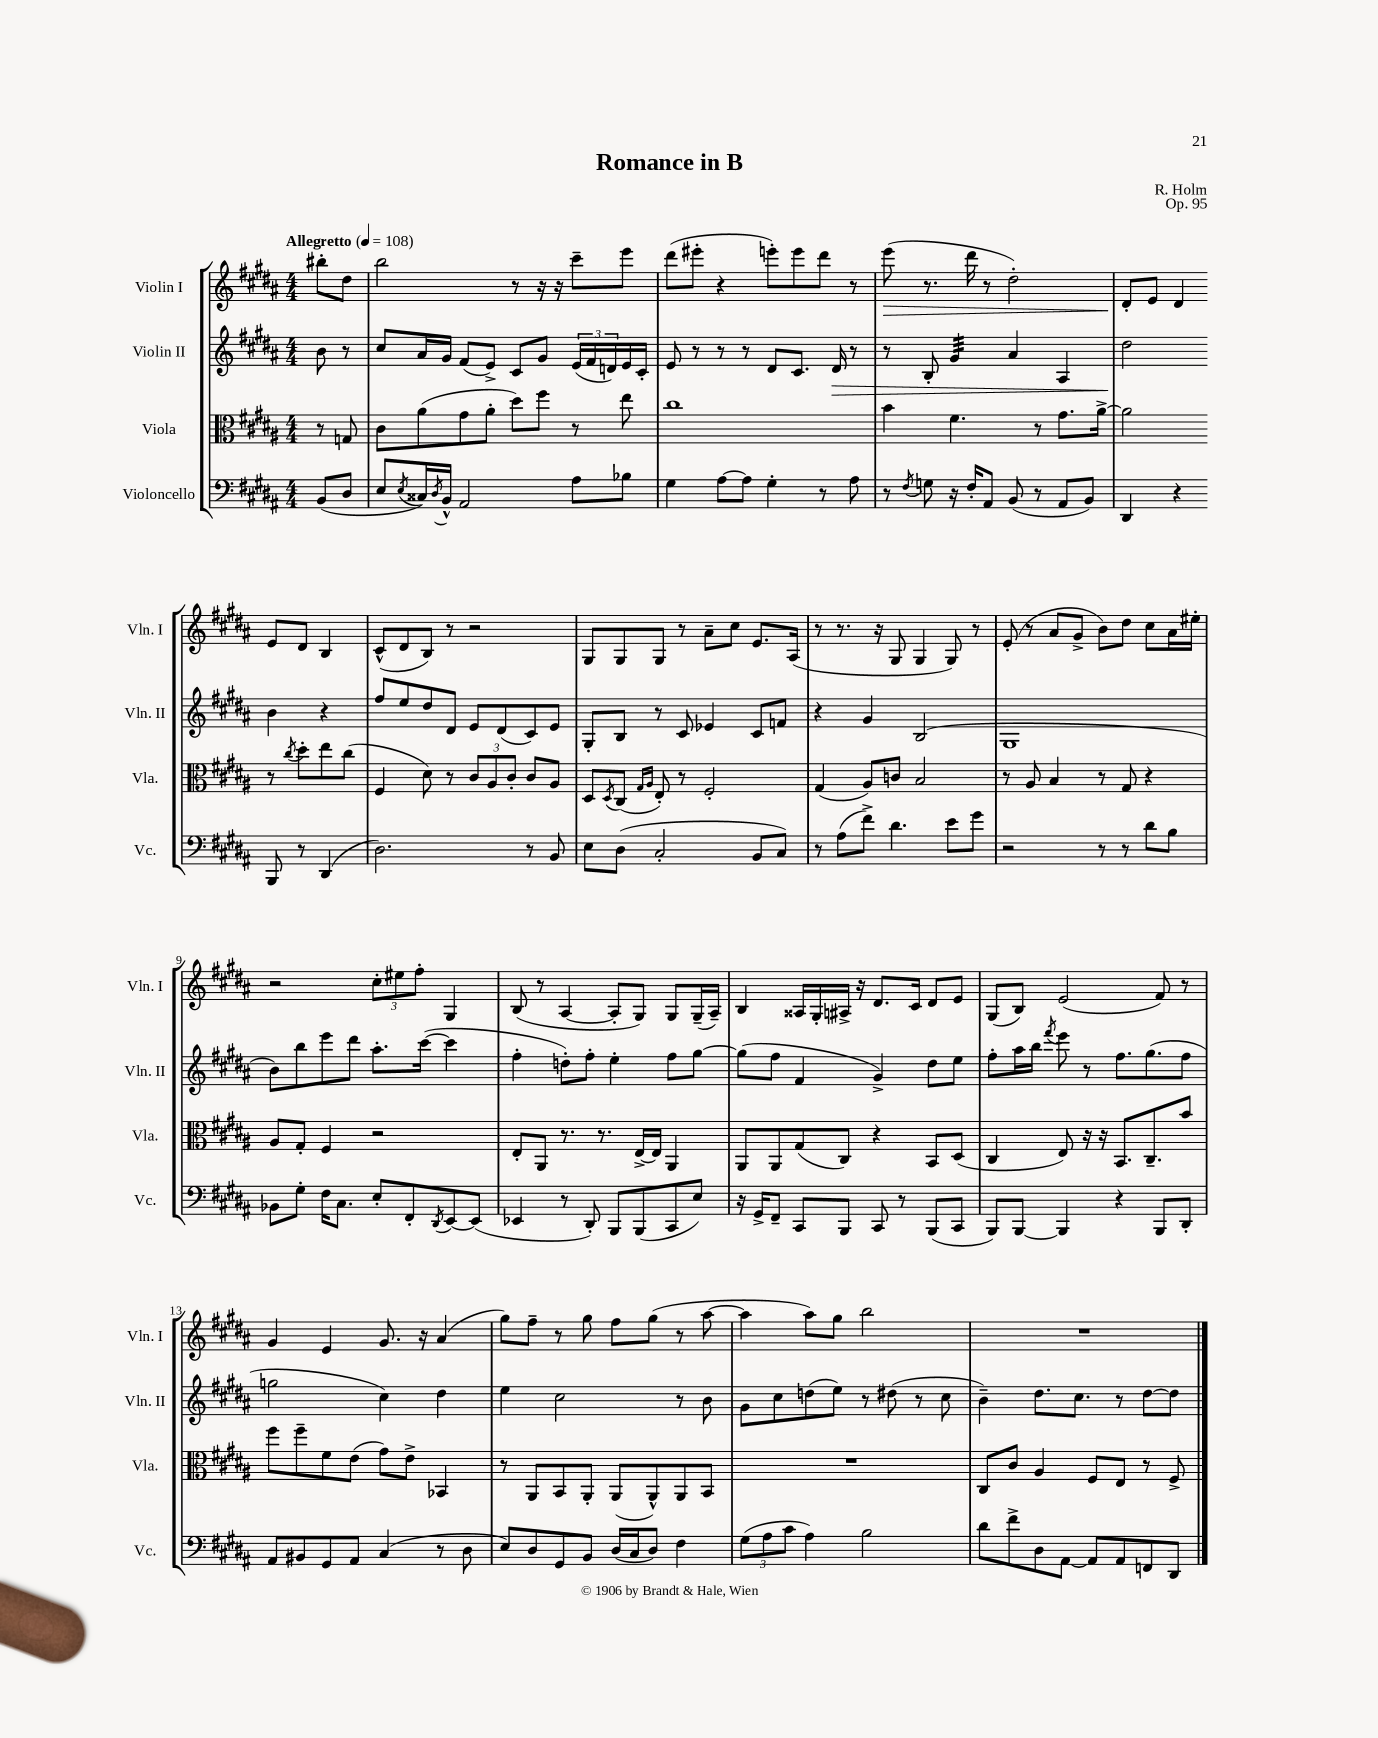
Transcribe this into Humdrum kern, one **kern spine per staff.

**kern	**kern	**kern	**dynam	**kern	**dynam
*part4	*part3	*part2	*part2	*part1	*part1
*staff4	*staff3	*staff2	*staff2	*staff1	*staff1
*I"Violoncello	*I"Viola	*I"Violin II	*	*I"Violin I	*
*I'Vc.	*I'Vla.	*I'Vln. II	*	*I'Vln. I	*
*clefF4	*clefC3	*clefG2	*	*clefG2	*
*k[f#c#g#d#a#]	*k[f#c#g#d#a#]	*k[f#c#g#d#a#]	*	*k[f#c#g#d#a#]	*
*M4/4	*M4/4	*M4/4	*	*M4/4	*
*MM108	*MM108	*MM108	*	*MM108	*
=	=	=	=	=	=
!	!	!	!	!LO:TX:a:B:t=Allegretto	!
(8BB/L	8r	8b\	.	8bb#X'\L	.
8D#/J	8Gn/	8r	.	8dd#\J	.
=1	=1	=1	=1	=1	=1
8E/L	8c#\L	8cc#/L	.	2bb\	.
8qE/	.	.	.	.	.
16C##X/L)	(8a#\	16a#/L	.	.	.
8qD#/	.	.	.	.	.
16BB^^/JJ	.	16g#/JJ	.	.	.
2AA#/	8g#\	(8f#/L	.	.	.
.	8a#'\J	8e^/J)	.	.	.
.	8dd#\L)	8c#/L	.	8r	.
.	8ff#\J	8g#/J	.	16r	.
.	.	.	.	16r	.
8A#\L	8r	(24e/LL	.	8ccc#~\L	.
.	.	24f#/	.	.	.
.	.	24dn/)	.	.	.
8B-X\J	8ee\	16e/	.	8eee\J	.
.	.	16c#'/JJ	.	.	.
=2	=2	=2	=2	=2	=2
4G#\	1cc#	8e/	.	(8ddd#\L	.
.	.	8r	.	8eee#X'\J	.
[8A#\L	.	8r	.	4r	.
8A#\J]	.	8r	.	.	.
4G#'\	.	8d#/L	.	8eeen'\L)	.
.	.	8.c#/J	.	8eee\	.
8r	.	.	.	8ddd#\J	.
!	!	!	!LO:HP:b	!	!
.	.	16d#/	>	.	.
8A#\	.	8r	.	8r	.
=3	=3	=3	=3	=3	=3
!	!	!	!	!	!LO:HP:b
8r	4b\	8r	.	(8eee\	>
8qF#/	.	.	.	.	.
8Gn\	.	8B'/	.	8.r	.
*	*	*tremolo	*	*	*
16r	4.f#\	32g#/LLL	.	.	.
.	.	32g#/	.	.	.
16F#'/KL	.	32g#/	.	16ddd#\	.
.	.	32g#/	.	.	.
8AA#/J	.	32g#/	.	8r	.
.	.	32g#/	.	.	.
.	.	32g#/	.	.	.
.	.	32g#/JJJ	.	.	.
*	*	*Xtremolo	*	*	*
(8BB/	.	4a#/	.	2dd#'\)	.
8r	8r	.	.	.	.
8AA#/L	8.g#\L	4A#/	.	.	.
8BB/J)	.	.	.	.	.
.	[16a#^\Jk	.	.	.	.
=4	=4	=4	=4	=4	=4
4DD#/	2a#\]	2dd#\	.	8d#'/L	.
.	.	.	.	8e/J	]
4r	.	.	.	4d#/	.
8BBB/	8r	4b\	]	8e/L	.
.	8qcc#/	.	.	.	.
8r	8dd#'\L	.	.	8d#/J	.
(4DD#/	8ee\	4r	.	4B/	.
.	(8cc#\J	.	.	.	.
!!LO:LB:g=z
=5	=5	=5	=5	=5	=5
2.D#\)	4F#/	8ff#/L	.	(8c#^^/L	.
.	.	8ee/	.	8d#/	.
.	8d#\)	8dd#/	.	8B/J)	.
.	8r	8d#/J	.	8r	.
.	12c#/L	8e/L	.	2r	.
.	12A#/	.	.	.	.
.	.	(8d#/	.	.	.
.	12c#'/J	.	.	.	.
8r	8c#/L	8c#/)	.	.	.
8BB/	8A#/J	8e/J	.	.	.
=6	=6	=6	=6	=6	=6
8E\L	8D#/L	8G#'/L	.	8G#/L	.
.	8qD#/	.	.	.	.
(8D#\J	(8C#/J	8B/J	.	8G#/	.
.	16qqG#/LL	.	.	.	.
.	16qqA#/JJ	.	.	.	.
2C#'/	8E'/)	8r	.	8G#/J	.
.	8r	8c#/	.	8r	.
.	2F#'/	4e-X/	.	8a#~\L	.
.	.	.	.	8cc#\J	.
8BB/L	.	8c#/L	.	8.e/L	.
8C#/J)	.	8fn/J	.	.	.
.	.	.	.	(16A#/Jk	.
=7	=7	=7	=7	=7	=7
8r	(4G#/	4r	.	8r	.
(8A#\L	.	.	.	8.r	.
8f#^\J)	8A#/L)	4g#/	.	.	.
.	.	.	.	16r	.
4.d#\	8cn/J	.	.	8G#/	.
.	2B/	(2B/	.	4G#/	.
8e\L	.	.	.	8G#/)	.
8g#\J	.	.	.	8r	.
=8	=8	=8	=8	=8	=8
2r	8r	1G#	.	(8e'/	.
.	8A#/	.	.	8r	.
.	4B/	.	.	8a#/L	.
.	.	.	.	8g#^/J	.
8r	8r	.	.	8b\L)	.
8r	8G#/	.	.	8dd#\J	.
8d#\L	4r	.	.	8cc#\L	.
8B\J	.	.	.	16a#\L	.
.	.	.	.	16ee#X'\JJ	.
!!LO:LB:g=z
=9	=9	=9	=9	=9	=9
8BB-X\L	8A#/L	8b\L)	.	2r	.
8G#'\J	8G#'/J	8bb\	.	.	.
16F#\KL	4F#/	8eee\	.	.	.
8.C#\J	.	.	.	.	.
.	.	8ddd#\J	.	.	.
8E'/L	2r	8.aa#'\L	.	12cc#'\L	.
.	.	.	.	12ee#X\	.
8FF#'/	.	.	.	.	.
.	.	.	.	12ff#'\J	.
.	.	([16ccc#\Jk	.	.	.
8qDD#/	.	.	.	.	.
[8EE/	.	4ccc#\]	.	4G#/	.
(8EE/J]	.	.	.	.	.
=10	=10	=10	=10	=10	=10
4EE-X/	8E'/L	4ff#'\	.	(8B/	.
.	8AA#/J	.	.	8r	.
8r	8.r	8ddn'\L)	.	[4A#/	.
8DD#'/)	.	8ff#'\J	.	.	.
.	8.r	.	.	.	.
8BBB/L	.	4ee'\	.	8A#'/L]	.
(8BBB/	[16E^/LL	.	.	8G#/J)	.
.	16E/JJ]	.	.	.	.
8CC#/	4AA#/	8ff#\L	.	8G#/L	.
8E/J)	.	[8gg#\J	.	(16G#~/L	.
.	.	.	.	16A#~/JJ)	.
=11	=11	=11	=11	=11	=11
16r	8AA#/L	(8gg#\L]	.	4B/	.
16GG#^/KL	.	.	.	.	.
8FF#~/J	8AA#/	8ff#\J	.	.	.
8CC#/L	(8G#/	4f#/	.	16A##X/LL	.
.	.	.	.	16G#'/	.
8BBB/J	8C#/J)	.	.	16A#X^/JJ	.
.	.	.	.	16r	.
8CC#/	4r	4g#^/)	.	8.d#/L	.
8r	.	.	.	.	.
.	.	.	.	16c#/Jk	.
(8BBB/L	8BB/L	8dd#\L	.	8d#/L	.
8CC#/J	(8D#/J	8ee\J	.	8e/J	.
=12	=12	=12	=12	=12	=12
8BBB/L)	4C#/	8ff#'\L	.	(8G#/L	.
[8BBB/J	.	16aa#\L	.	8B/J)	.
.	.	16bb\JJ	.	.	.
.	.	8qfff#/	.	.	.
4BBB/]	8E/)	8eee\	.	(2e/	.
.	16r	8r	.	.	.
.	16r	.	.	.	.
4r	8.BB/L	8.ff#\L	.	.	.
.	8.C#~/	(8.gg#\	.	.	.
8BBB/L	.	.	.	8f#/)	.
8DD#'/J	8b/J	8ff#\J	.	8r	.
!!LO:LB:g=z
=13	=13	=13	=13	=13	=13
8AA#/L	8ff#\L	2ggn\	.	4g#/	.
8BB#X/	8ff#~\	.	.	.	.
8GG#/	8f#\	.	.	4e/	.
8AA#/J	(8e\J	.	.	.	.
(4C#/	8g#\L)	4cc#\)	.	8.g#/	.
.	8e^\J	.	.	.	.
.	.	.	.	16r	.
8r	4BB-X/	4dd#\	.	(4a#/	.
8D#\	.	.	.	.	.
=14	=14	=14	=14	=14	=14
8E/L)	8r	4ee\	.	8gg#\L)	.
8D#/	8AA#/L	.	.	8ff#~\J	.
8GG#/	8BB/	2cc#\	.	8r	.
8BB/J	8AA#'/J	.	.	8gg#\	.
(16D#/LL	(8AA#/L	.	.	8ff#\L	.
16C#/J	.	.	.	.	.
8D#/J)	8AA#^^/)	.	.	(8gg#\J	.
4F#\	8AA#/	8r	.	8r	.
.	8BB/J	8b\	.	[8aa#\	.
=15	=15	=15	=15	=15	=15
(12G#\L	1r	8g#\L	.	4aa#\]	.
12A#\	.	.	.	.	.
.	.	8cc#\	.	.	.
12c#\J	.	.	.	.	.
4A#\)	.	(8ddn\	.	8aa#\L)	.
.	.	8ee\J)	.	8gg#\J	.
2B\	.	8r	.	2bb\	.
.	.	(8dd#X\	.	.	.
.	.	8r	.	.	.
.	.	8cc#\	.	.	.
=16	=16	=16	=16	=16	=16
8d#\L	8C#/L	4b~\)	.	1r	.
8f#^\	8c#/J	.	.	.	.
8D#\	4A#/	8.dd#\L	.	.	.
[8AA#\J	.	.	.	.	.
.	.	8.cc#\J	.	.	.
8AA#/L]	8F#/L	.	.	.	.
8AA#/	8E/J	8r	.	.	.
8FFn/	8r	[8dd#\L	.	.	.
8DD#/J	8F#^/	8dd#\J]	.	.	.
==	==	==	==	==	==
*-	*-	*-	*-	*-	*-
